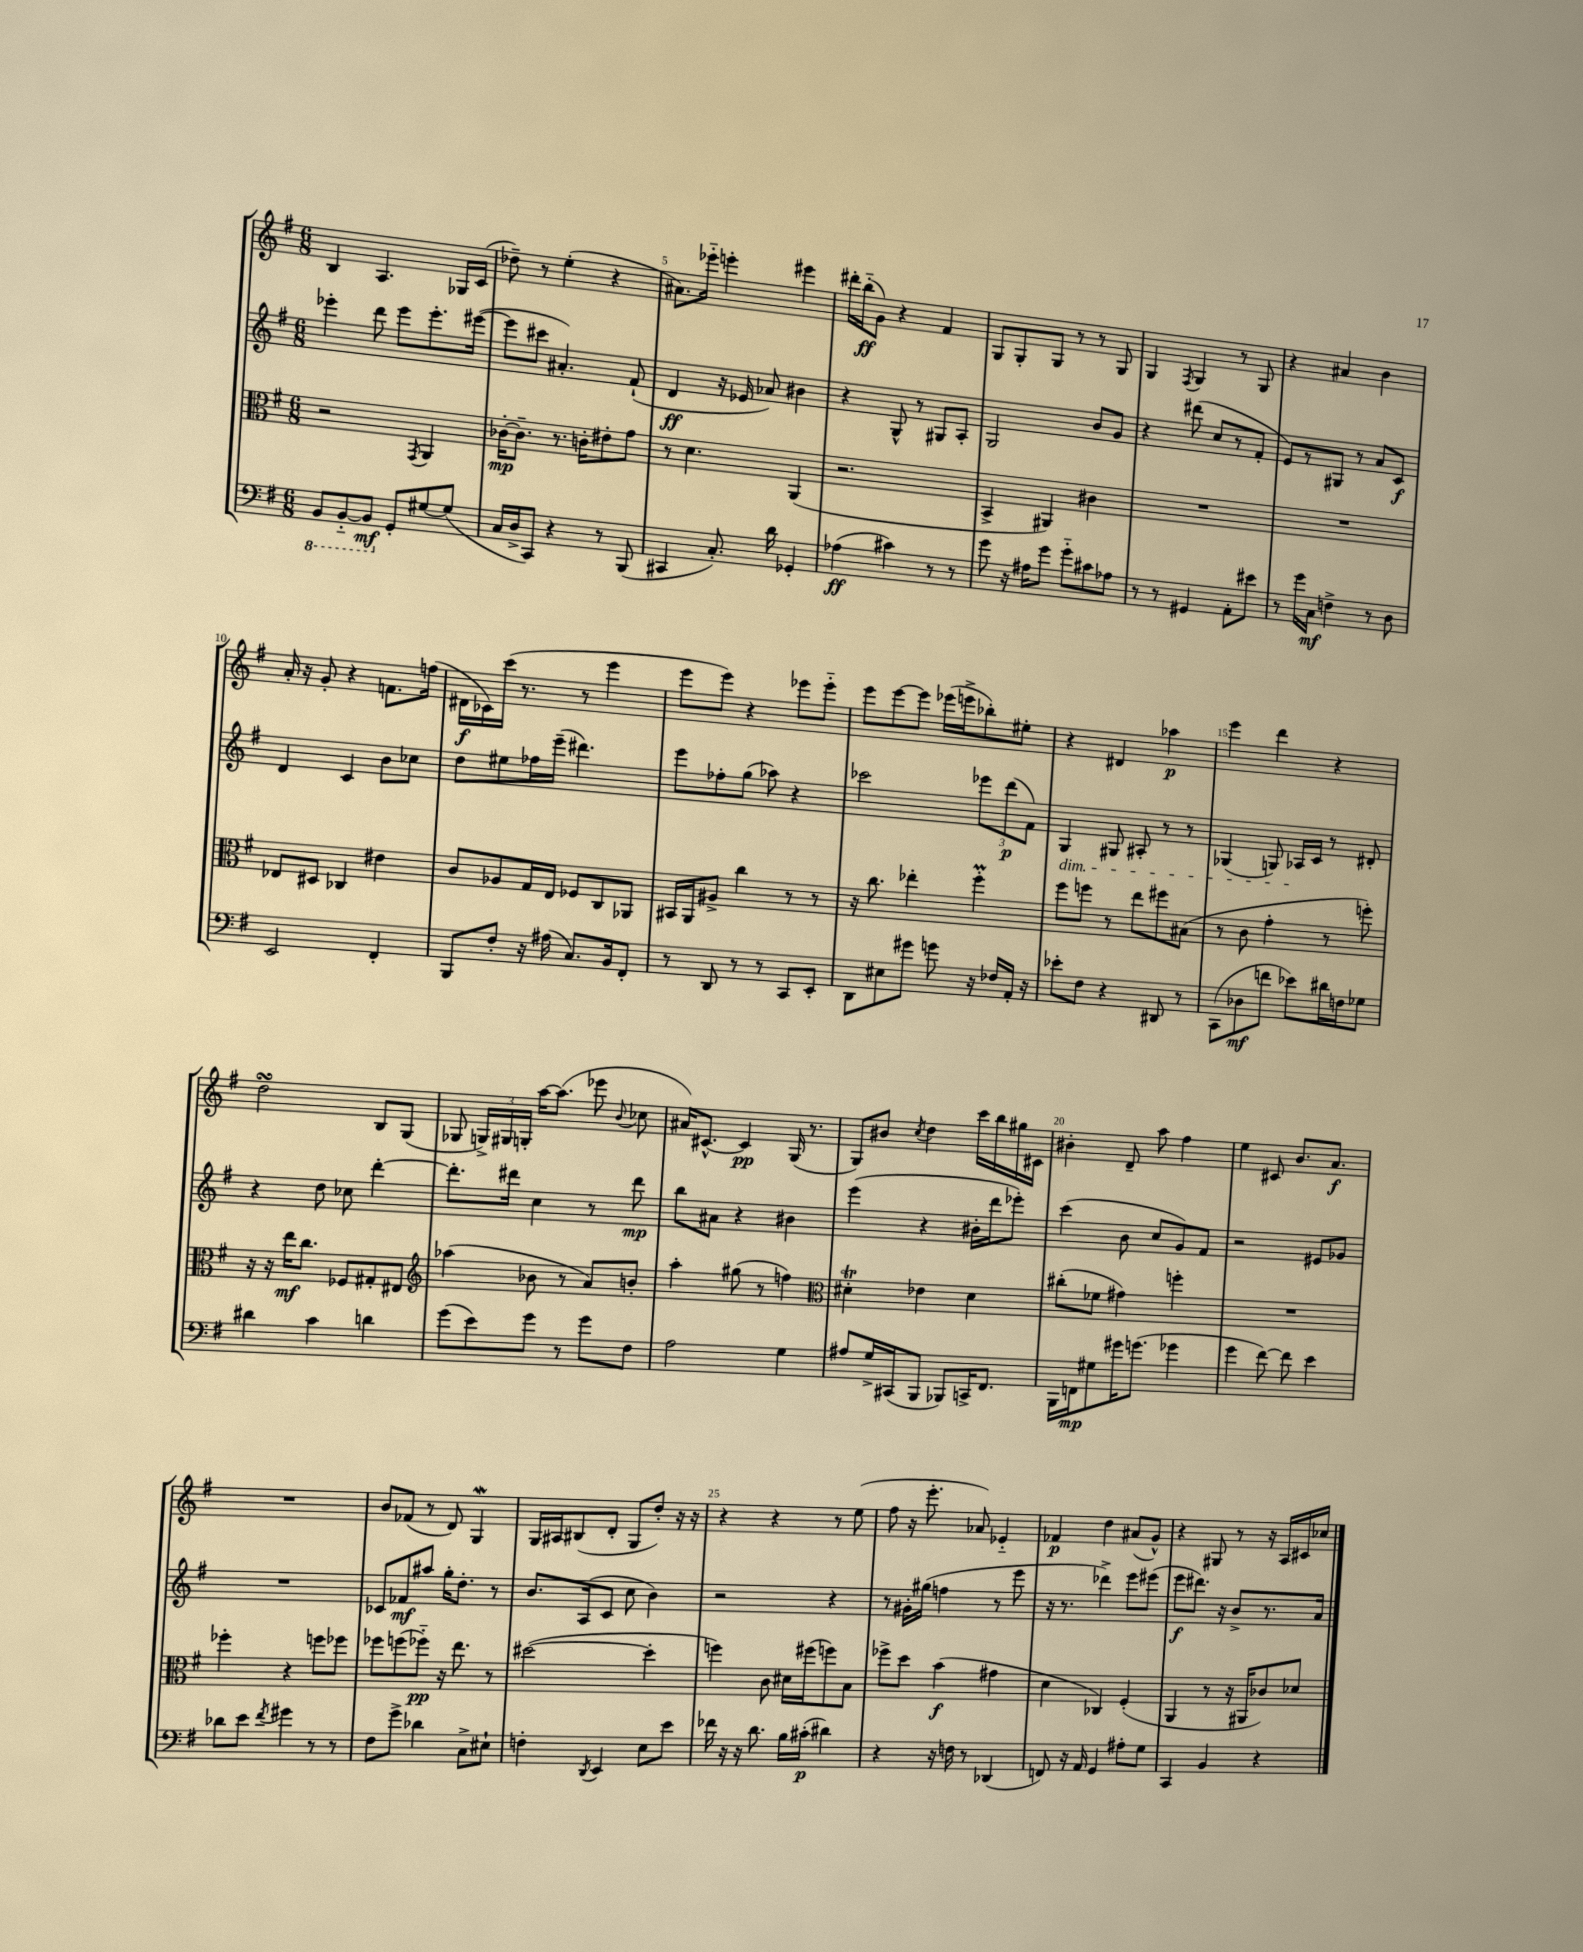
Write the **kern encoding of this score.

**kern	**dynam	**kern	**dynam	**kern	**dynam	**kern	**dynam
*part4	*part4	*part3	*part3	*part2	*part2	*part1	*part1
*staff4	*staff4	*staff3	*staff3	*staff2	*staff2	*staff1	*staff1
*clefF4	*	*clefC3	*	*clefG2	*	*clefG2	*
*k[f#]	*	*k[f#]	*	*k[f#]	*	*k[f#]	*
*M6/8	*	*M6/8	*	*M6/8	*	*M6/8	*
*8ba	*	*	*	*	*	*	*
=3	=3	=3	=3	=3	=3	=3	=3
8BBB/L	.	2r	.	4eee-X'\	.	4B/	.
[8BBB/	.	.	.	.	.	.	.
8BBB/J]	mf	.	.	8ddd\	.	4.A/	.
*X8ba	*	*	*	*	*	*	*
8GG'/L	.	.	.	8eee-\L	.	.	.
.	.	8qGG/	.	.	.	.	.
[8G#X/	.	4AA/	.	8.eee-'\	.	.	.
(8G#/J]	.	.	.	.	.	16G-X/LL	.
.	.	.	.	([16eee#X\Jk	.	(16c/JJ	.
=4	=4	=4	=4	=4	=4	=4	=4
16C/LL	.	[16c-X'\KL	mp	8eee#\L]	.	8dd-X~\)	.
16D^/J	.	8.c-~\J]	.	.	.	.	.
8CC/J)	.	.	.	8ccc#X\J	.	8r	.
4r	.	8.r	.	4.a#X'/)	.	(4ee'\	.
.	.	16cn'\KL	.	.	.	.	.
8r	.	8e#X'\	.	.	.	4r	.
(8BBB/	.	8g\J	.	(8f#`/	.	.	.
=5	=5	=5	=5	=5	=5	=5	=5
4CC#X/	.	8r	.	4d/	ff	8.a#X\L)	.
.	.	4.d\	.	.	.	.	.
.	.	.	.	.	.	16eee-X\Jk	.
8.C'/)	.	.	.	16r	.	4eeen'\	.
.	.	.	.	16e-X/	.	.	.
.	.	.	.	8a-X/)	.	.	.
16d\	.	.	.	.	.	.	.
4GG-X'/	.	(4AA/	.	4b#X\	.	4eee#X\	.
=6	=6	=6	=6	=6	=6	=6	=6
(4A-X\	ff	2.r	.	4r	.	16ddd#X'\LL	.
.	.	.	.	.	.	(16bb\J	ff
.	.	.	.	.	.	8g\J)	.
4c#X\)	.	.	.	8G^^/	.	4r	.
.	.	.	.	8r	.	.	.
8r	.	.	.	8G#X/L	.	4f#/	.
8r	.	.	.	8A'/J	.	.	.
=7	=7	=7	=7	=7	=7	=7	=7
8g\	.	4BB^/	.	2G/	.	8G/L	.
16r	.	.	.	.	.	8G'/	.
16A#X\KL	.	.	.	.	.	.	.
8g\J	.	4AA#X/)	.	.	.	8G/J	.
8g\L	.	.	.	.	.	8r	.
8c#X\	.	4c#X\	.	8b/L	.	8r	.
8A-X\J	.	.	.	8g/J	.	8G/	.
=8	=8	=8	=8	=8	=8	=8	=8
8r	.	2.r	.	4r	.	4G/	.
8r	.	.	.	.	.	.	.
.	.	.	.	.	.	8qF#/	.
4GG#X/	.	.	.	(8ddd#X\	.	4G/	.
.	.	.	.	8cc/L	.	.	.
8AA'\L	.	.	.	8r	.	8r	.
8e#X\J	.	.	.	8f#'/J	.	8G/	.
=9	=9	=9	=9	=9	=9	=9	=9
8r	.	2.r	.	8e/L)	.	4r	.
16g\LL	.	.	.	8r	.	.	.
16C\JJ	mf	.	.	.	.	.	.
4Fn^\	.	.	.	8G#X/J	.	4a#X/	.
.	.	.	.	8r	.	.	.
8r	.	.	.	8a/L	.	4b\	.
8D\	.	.	.	8c/J	f	.	.
!!LO:LB:g=z
=10	=10	=10	=10	=10	=10	=10	=10
2EE/	.	8E-X/L	.	4d/	.	16a'/	.
.	.	.	.	.	.	16r	.
.	.	8D#X/J	.	.	.	8g'/	.
.	.	4C-X/	.	4c/	.	4r	.
4FF#'/	.	4e#X\	.	8b\L	.	8.fn\L	.
.	.	.	.	8cc-X\J	.	.	.
.	.	.	.	.	.	(16ffn\Jk	.
=11	=11	=11	=11	=11	=11	=11	=11
8BBB/L	.	8c/L	.	8dd\L	.	16d#X\LL	f
.	.	.	.	.	.	16c-X\)	.
8F#'/J	.	8A-X/	.	8ee#X\	.	(16ccc\JJ	.
.	.	.	.	.	.	8.r	.
16r	.	16G/L	.	16ff-X\L	.	.	.
(16A#X\	.	16E/JJ	.	(16eee~\JJ	.	.	.
8.C/L)	.	8F-X/L	.	4.ddd#X\)	.	8r	.
.	.	8C/	.	.	.	4eee\	.
16BB/k	.	.	.	.	.	.	.
8FF#'/J	.	8AA-X/J	.	.	.	.	.
=12	=12	=12	=12	=12	=12	=12	=12
8r	.	16BB#X/LL	.	8eee\L	.	8eee\L	.
.	.	16AA/J	.	.	.	.	.
8DD/	.	8A#X^/J	.	8ff-X'\	.	8eee\J)	.
8r	.	4cc\	.	(8gg\J	.	4r	.
8r	.	.	.	8aa-X\)	.	.	.
8CC/L	.	8r	.	4r	.	8eee-X\L	.
8EE'/J	.	8r	.	.	.	8eee-\J	.
=13	=13	=13	=13	=13	=13	=13	=13
8DD\L	.	16r	.	2ccc-X\	.	8eee\L	.
.	.	8.cc\	.	.	.	.	.
8E#X\	.	.	.	.	.	[8eee\	.
8g#X\J	.	4ee-X'\	.	.	.	8eee\J]	.
8gn\	.	.	.	.	.	(16eee-X\LL	.
.	.	.	.	.	.	16eeen^\J	.
16r	.	4ff#m'\	.	12eee-X\L	.	8bb-X'\)	.
16F-X/LL	.	.	.	.	.	.	.
.	.	.	.	(12ddd\	p	.	.
16AA'/JJ	.	.	.	.	.	8ee#X'\J	.
.	.	.	.	12f#\J)	.	.	.
16r	.	.	.	.	.	.	.
=14	=14	=14	=14	=14	=14	=14	=14
!	!	!	!	!LO:TX:b:i:t=dim.	!	!	!
8e-X'\L	.	8ff#\L	.	4G/	.	4r	.
8F#\J	.	8ffn\J	.	.	.	.	.
4r	.	8r	.	8G#X/	.	4d#X/	.
.	.	8ee\L	.	8A#X'/	.	.	.
8DD#X/	.	8ff#X\	.	8r	.	4aa-X\	p
8r	.	(8B#X\J	.	8r	.	.	.
=15	=15	=15	=15	=15	=15	=15	=15
(8CC\L	.	8r	.	(4G-X/	.	4eee\	.
8D-X\	mf	8c\	.	.	.	.	.
8fn\J	.	4g'\	.	8Gn/)	.	4ddd\	.
8e-X\L)	.	.	.	16A-X/LL	.	.	.
.	.	.	.	16c/JJ	.	.	.
16d#X\L	.	8r	.	8r	.	4r	.
16Fn\J	.	.	.	.	.	.	.
8G-X\J	.	8ffn'\)	.	8d#X'/	.	.	.
!!LO:LB:g=z
=16	=16	=16	=16	=16	=16	=16	=16
4d#X\	.	16r	.	4r	.	2ddsSSS\	.
.	.	16r	.	.	.	.	.
.	.	16ee\KL	mf	.	.	.	.
.	.	8.cc\J	.	.	.	.	.
4c\	.	.	.	8dd\	.	.	.
.	.	8F-X/L	.	8cc-X\	.	.	.
4dn\	.	8G#X'/	.	[4ddd'\	.	8B/L	.
.	.	8E#X/J	.	.	.	(8G/J	.
=17	=17	=17	=17	=17	=17	=17	=17
*	*	*clefG2	*	*	*	*	*
(8g\L	.	(4aa-X\	.	8.ddd'\L]	.	8G-X/	.
8e\)	.	.	.	.	.	24Gn^/LL)	.
.	.	.	.	.	.	24G#X/	.
.	.	.	.	16ddd#X\Jk	.	.	.
.	.	.	.	.	.	24Gn'/JJ	.
8g\J	.	8b-X\	.	4cc\	.	[16aa\KL	.
.	.	.	.	.	.	(8.aa\J]	.
8r	.	8r	.	.	.	.	.
8g\L	.	8a/L)	.	8r	.	8eee-X\	.
.	.	.	.	.	.	8qqb/	.
8F#\J	.	8bn'/J	.	8ddd#\	mp	8cc-X\	.
=18	=18	=18	=18	=18	=18	=18	=18
2A\	.	4aa'\	.	8bb\L	.	16a#X/KL)	.
.	.	.	.	.	.	[8.c#X^^/J	.
.	.	.	.	8a#X\J	.	.	.
.	.	(8gg#X\	.	4r	.	4c#/]	pp
.	.	8r	.	.	.	.	.
4G\	.	4ffn\)	.	4b#X\	.	(16G/	.
.	.	.	.	.	.	8.r	.
=19	=19	=19	=19	=19	=19	=19	=19
*	*	*clefC3	*	*	*	*	*
8A#X/L	.	4d#Xt'\	.	(4eee\	.	8G/L)	.
16G^/L	.	.	.	.	.	8b#X/J	.
(16CC#X/J	.	.	.	.	.	.	.
.	.	.	.	.	.	8qcc/	.
8BBB/J	.	4e-X\	.	4r	.	4dd\	.
8BBB-X/L)	.	.	.	.	.	.	.
16CCn^/K	.	4d#\	.	16b#X'\LL	.	16ccc\LL	.
8.FF#/J	.	.	.	16ddd\J	.	16bb\	.
.	.	.	.	8eee-X'\J)	.	16gg#X\	.
.	.	.	.	.	.	16c#X\JJ	.
=20	=20	=20	=20	=20	=20	=20	=20
16BBB\LL	.	(8cc#X'\L	.	(4ccc\	.	4b#X'\	.
16FFn\J	mp	.	.	.	.	.	.
8G#X\	.	8f-X\J	.	.	.	.	.
16g#X\K	.	4g#X\)	.	8b\	.	8d~/	.
(8.gn\J	.	.	.	.	.	.	.
.	.	.	.	8cc/L	.	8aa\	.
4g-X\	.	4ffn'\	.	8g/)	.	4ff#\	.
.	.	.	.	8f#/J	.	.	.
=21	=21	=21	=21	=21	=21	=21	=21
4g\	.	2.r	.	2r	.	4ee\	.
[8f#\)	.	.	.	.	.	8c#X/	.
8f#\]	.	.	.	.	.	8.b/L	.
4e\	.	.	.	8e#X/L	.	.	.
.	.	.	.	.	.	8.a/J	f
.	.	.	.	8g-X/J	.	.	.
!!LO:LB:g=z
=22	=22	=22	=22	=22	=22	=22	=22
8d-X\L	.	4ff-X'\	.	2.r	.	2.r	.
8e\J	.	.	.	.	.	.	.
8qf#/	.	.	.	.	.	.	.
4g#X\	.	4r	.	.	.	.	.
8r	.	8ffn\L	.	.	.	.	.
8r	.	8ff-X\J	.	.	.	.	.
=23	=23	=23	=23	=23	=23	=23	=23
8F#\L	.	8ff-X\L	.	8c-X/L	.	8b/L	.
8g^\J	.	(8ffn\	.	8f-X/	mf	(8f-X/J	.
4d-X\	.	8ff-X\J)	pp	8aa#X/J	.	8r	.
.	.	16r	.	16gg'\KL	.	8d/)	.
.	.	8.ee\	.	8.dd'\J	.	.	.
8C^\L	.	.	.	.	.	4Gw/	.
8E#X`\J	.	8r	.	8r	.	.	.
=24	=24	=24	=24	=24	=24	=24	=24
4Fn'\	.	([2dd#X\	.	8.b/L	.	16G/LL	.
.	.	.	.	.	.	16A#X/J	.
.	.	.	.	.	.	(8B#X/	.
.	.	.	.	(16A/k	.	.	.
8qDD/	.	.	.	.	.	.	.
4EE/	.	.	.	8c/J	.	8d'/J	.
.	.	.	.	8cc\	.	8G/L	.
8E\L	.	4dd#'\]	.	4b\)	.	8dd'/J)	.
8e\J	.	.	.	.	.	16r	.
.	.	.	.	.	.	16r	.
=25	=25	=25	=25	=25	=25	=25	=25
16f-X\	.	4ffn\)	.	2r	.	4r	.
16r	.	.	.	.	.	.	.
16r	.	.	.	.	.	.	.
8.d\	.	.	.	.	.	.	.
.	.	8c\	.	.	.	4r	.
16B\LL	.	16d#X\LL	.	.	.	.	.
(16c#X'\JJ	p	(16ff#X\J	.	.	.	.	.
4d#X\)	.	8ffn\)	.	4r	.	8r	.
.	.	8B\J	.	.	.	(8ee\	.
=26	=26	=26	=26	=26	=26	=26	=26
4r	.	8ff-X^\L	.	8r	.	8ff#\	.
.	.	8dd\J	.	16g#X'\LL	.	16r	.
.	.	.	.	(16gg#X\JJ	.	8.eee'\	.
16r	.	(4b\	f	4ffn\	.	.	.
16Fn\	.	.	.	.	.	.	.
8r	.	.	.	.	.	8a-X/)	.
(4DD-X/	.	4g#X\	.	8r	.	4e-X/	.
.	.	.	.	8eee\	.	.	.
=27	=27	=27	=27	=27	=27	=27	=27
8FFn/)	.	4d\	.	16r	.	4f-X/	p
.	.	.	.	8.r	.	.	.
16r	.	.	.	.	.	.	.
16AA/	.	.	.	.	.	.	.
4GG/	.	4C-X/)	.	4ddd-X^\)	.	4dd\	.
8A#X'\L	.	(4F#'/	.	8eee\L	.	(8a#X/L	.
8G\J	.	.	.	(8eee#X\J	.	8g^^/J)	.
=28	=28	=28	=28	=28	=28	=28	=28
4CC/	.	4AA/	.	8eee\L	f	4r	.
.	.	.	.	8.ddd#X\J)	.	.	.
4BB/	.	8r	.	.	.	8G#X/	.
.	.	.	.	16r	.	.	.
.	.	16r	.	8b^/L	.	8r	.
.	.	16AA#X/KL	.	.	.	.	.
4r	.	8c-X/)	.	8.r	.	16r	.
.	.	.	.	.	.	16A/LL	.
.	.	8d-X/J	.	.	.	16c#X/	.
.	.	.	.	16a/Jk	.	16cc-X/JJ	.
==	==	==	==	==	==	==	==
*-	*-	*-	*-	*-	*-	*-	*-
